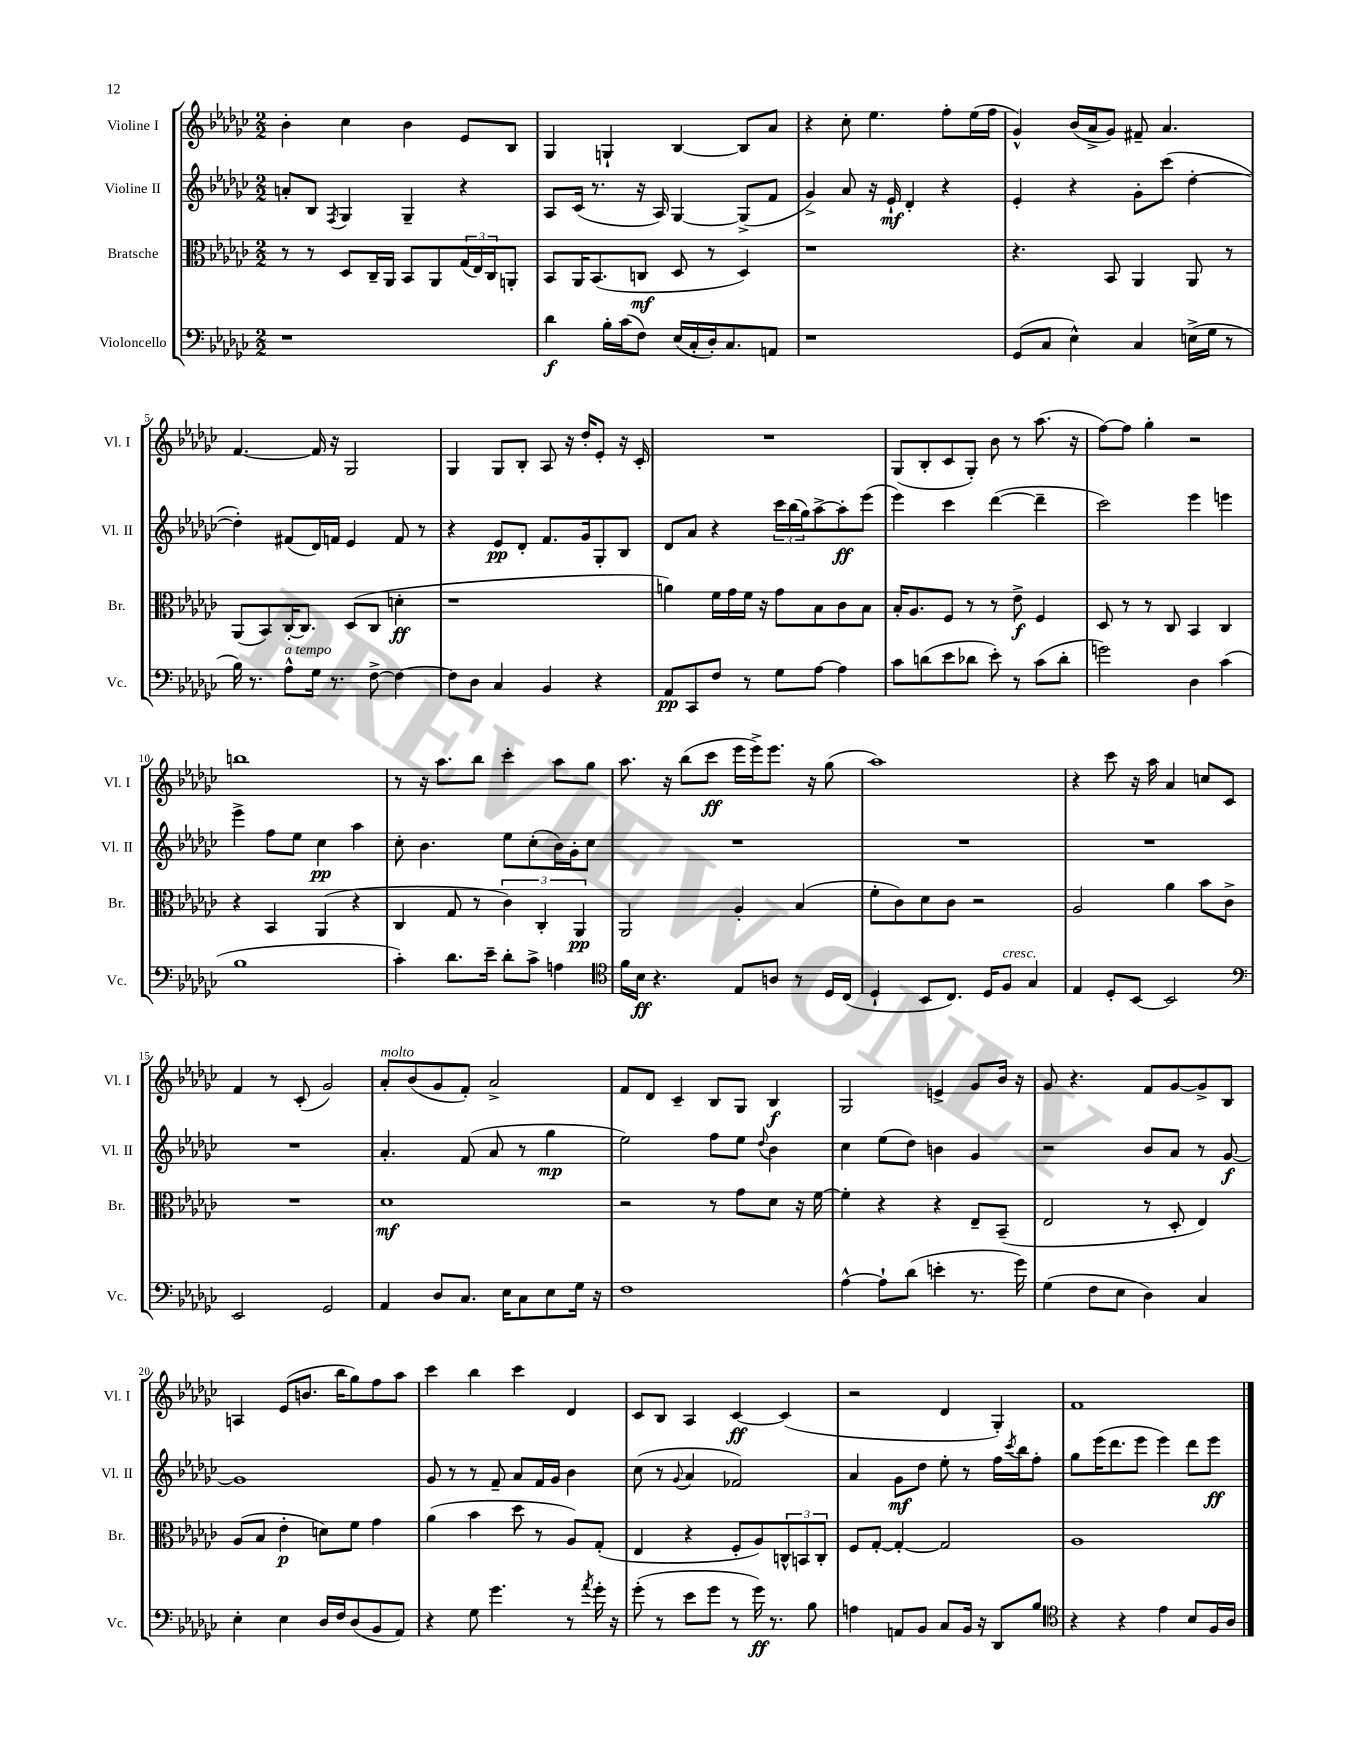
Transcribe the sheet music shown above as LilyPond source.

<<
\new StaffGroup <<
\new Staff = "s0" \with { instrumentName = "Violine I" shortInstrumentName = "Vl. I" } {
    \clef treble \key ges \major \numericTimeSignature \time 2/2
    bes'4-. ces''4 bes'4 ees'8 bes8 |
    ges4 g4-! bes4~ bes8 aes'8 |
    r4 ces''8-. ees''4. f''8-. ees''16( f''16 |
    ges'4-^) bes'16( aes'16-> ges'8) fis'8-- aes'4. |
    f'4.~ f'16 r16 ges2 |
    ges4 ges8 bes8-. aes8 r16 des''16-. ees'8-. r16 ces'16-. |
    R1 |
    ges8( bes8-. ces'8 ges8-.) bes'8 r8 aes''8.( r16 |
    f''8~) f''8 ges''4-. r2 |
    b''1 |
    r8 r16 aes''8. bes''8 ces'''4-. aes''8 ges''8 |
    aes''8. r16 bes''8( ces'''8\ff ees'''16 ees'''16->) ees'''8. r16 ges''8( |
    aes''1) |
    r4 ces'''8 r16 aes''16 aes'4 c''8 ces'8 |
    f'4 r8 ces'8-.( ges'2) |
    aes'8-.^\markup { \italic "molto" } bes'8( ges'8 f'8-.) aes'2-> |
    f'8 des'8 ces'4-- bes8 ges8 bes4\f |
    ges2 e'4-> ges'8 bes'16 r16 |
    ges'8 r4. f'8 ges'8~ ges'8-> bes8 |
    a4 ees'8( b'8. bes''16 ges''8) f''8 aes''8 |
    ces'''4 bes''4 ces'''4 des'4 |
    ces'8 bes8 aes4 ces'4~\ff ces'4( |
    r2 des'4 ges4-.) |
    f'1 \bar "|." |
}
\new Staff = "s1" \with { instrumentName = "Violine II" shortInstrumentName = "Vl. II" } {
    \clef treble \key ges \major \numericTimeSignature \time 2/2
    a'8-. bes8 \acciaccatura { f8 } ges4 ges4-- r4 |
    aes8 ces'16( r8. r16 aes16) ges4~ ges8->( f'8 |
    ges'4->) aes'8 r16 ees'16-!\mf des'4-. r4 |
    ees'4-. r4 ges'8-. ces'''8( des''4~-. |
    des''4-.) fis'8( des'16) f'16 ees'4 f'8 r8 |
    r4 ees'8\pp des'8-. f'8. ges'16 ges8-. bes8 |
    des'8 aes'8 r4 \tuplet 3/2 { ces'''16 bes''16( ges''16) } aes''8~-> aes''8-.\ff ees'''8( |
    ees'''4) ces'''4 des'''4~( des'''4-- |
    ces'''2) ees'''4 e'''4 |
    ees'''4-> f''8 ees''8 ces''4\pp aes''4 |
    ces''8-. bes'4. ees''8 ces''8-.( bes'16) ges'16-. ces''8 |
    R1 |
    R1 |
    R1 |
    R1 |
    aes'4.-. f'8( aes'8 r8 ges''4\mp |
    ees''2) f''8 ees''8 \appoggiatura { des''8 } bes'4 |
    ces''4 ees''8( des''8) b'4 ges'4 |
    r2 bes'8 aes'8 r8 ges'8~\f |
    ges'1 |
    ges'8 r8 r8 f'8-- aes'8 f'16 ges'16 bes'4 |
    ces''8( r8 \appoggiatura { ges'8 } aes'4 fes'2) |
    aes'4 ges'8\mf des''8 ees''8-. r8 f''16 \acciaccatura { ces'''8 } bes''16 f''8-. |
    ges''8 ees'''16( des'''8. ees'''8 ees'''4) des'''8 ees'''8\ff \bar "|." |
}
\new Staff = "s2" \with { instrumentName = "Bratsche" shortInstrumentName = "Br." } {
    \clef alto \key ges \major \numericTimeSignature \time 2/2
    r8 r8 des8 ces16-- aes,16 bes,8 aes,8 \tuplet 3/2 { ges16( ees16) ces16 } a,8-. |
    bes,8 aes,16 bes,8.( c8\mf des8 r8 des4) |
    r1 |
    r4. bes,8 aes,4 aes,8 r8 |
    aes,8( bes,8) ces16~-. ces8. des8( ces8 d'4-.\ff |
    r1 |
    a'4) f'16 ges'16 f'16 r16 ges'8 bes8 ces'8 bes8 |
    bes16-. aes8. f8 r8 r8 ees'8->\f f4 |
    des8 r8 r8 ces8 bes,4 ces4 |
    r4 bes,4 aes,4( r4 |
    ces4 ges8 r8 \tuplet 3/2 { ces'4) ces4-. aes,4\pp } |
    aes,2 aes4-. bes4( |
    f'8-. ces'8) des'8 ces'8 r2 |
    aes2 aes'4 bes'8 ces'8-> |
    R1 |
    des'1\mf |
    r2 r8 ges'8 des'8 r16 f'16~ |
    f'4-. r4 r4 ees8-- bes,8--( |
    ees2 r8 des8-. ees4) |
    aes8( bes8 ees'4-.\p d'8) f'8 ges'4 |
    aes'4( bes'4 des''8 r8 aes8) ges8-.( |
    ees4 r4 f8-. aes8) \tuplet 3/2 { c8-^ b,8 c8-. } |
    f8 ges8~-. ges4~-. ges2 |
    aes1 \bar "|." |
}
\new Staff = "s3" \with { instrumentName = "Violoncello" shortInstrumentName = "Vc." } {
    \clef bass \key ges \major \numericTimeSignature \time 2/2
    r1 |
    des'4\f bes16-. ces'16( f8) ees16( ces16-. des16-.) ces8. a,8 |
    r1 |
    ges,8( ces8 ees4-^) ces4 e16->( ges16 r8 |
    bes16) r8. aes8-^^\markup { \italic "a tempo" } ges16 r8. f8~-> f4~ |
    f8 des8 ces4 bes,4 r4 |
    aes,8\pp ces,8 f8 r8 ges8 aes8~ aes4 |
    ces'8 d'8( ees'8 des'8 ees'8-.) r8 ces'8( des'8-. |
    g'2) des4 ces'4( |
    bes1 |
    ces'4-.) des'8. ees'16-- des'8-. ces'8-> a4 |
    \clef tenor f'16 bes16\ff r4. ees8 a8 r8 des16 ces16( |
    des4-! bes,8 ces8.) des16 f8^\markup { \italic "cresc." } ges4 |
    ees4 des8-. bes,8~ bes,2 |
    \clef bass ees,2 ges,2 |
    aes,4 des8 ces8. ees16 ces8 ees8 ges16 r16 |
    f1 |
    aes4~-^ aes8-! des'8( e'4-. r8. ges'16) |
    ges4( f8 ees8 des4) ces4 |
    ees4-. ees4 des16 f16 des8( bes,8 aes,8) |
    r4 ges8 ges'4. r8 \acciaccatura { aes'8 } ges'16-. r16 |
    ges'8-.( r8 ees'8 ges'8 r8 ges'16\ff) r8. bes8 |
    a4 a,8 bes,8 ces8 bes,16 r16 des,8 bes8 |
    \clef tenor r4 r4 ees'4 bes8 f16 aes16 \bar "|." |
}
>>
>>
